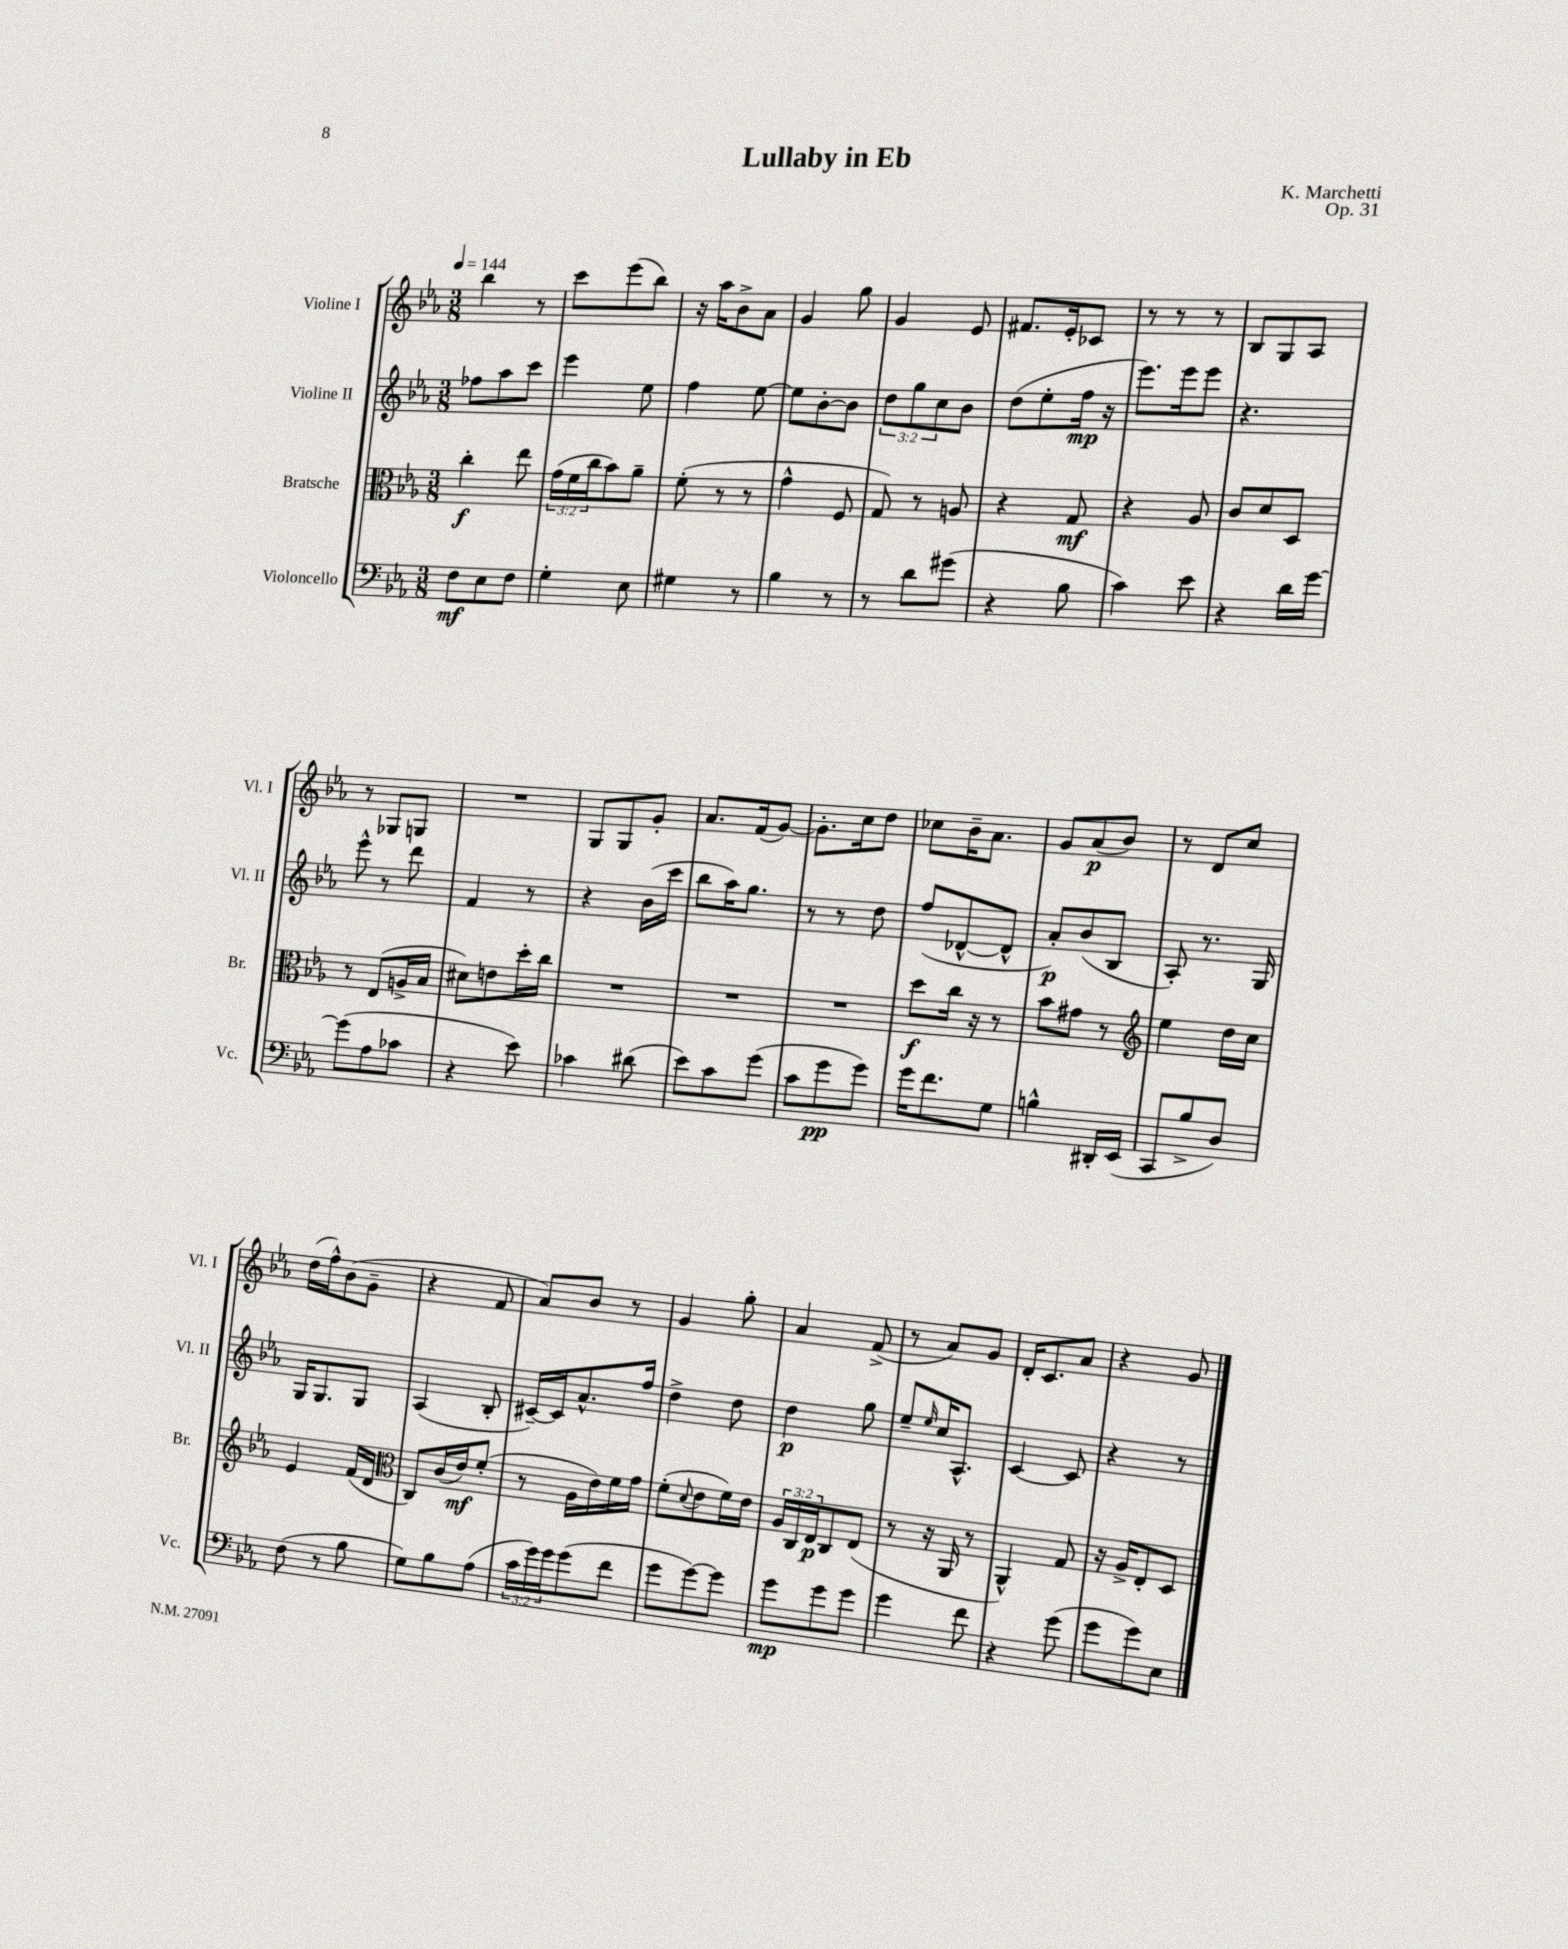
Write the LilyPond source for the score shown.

\header { title = "Lullaby in Eb" composer = "K. Marchetti" opus = "Op. 31" }
<<
\new StaffGroup <<
\new Staff = "s0" \with { instrumentName = "Violine I" shortInstrumentName = "Vl. I" } {
    \clef treble \key ees \major \numericTimeSignature \time 3/8 \tempo 4 = 144
    bes''4 r8 |
    c'''8 ees'''8( bes''8) |
    r16 aes''16 bes'8-> aes'8 |
    g'4 g''8 |
    g'4 ees'8 |
    fis'8. ees'16-. ces'8 |
    r8 r8 r8 |
    bes8 g8 aes8 |
    r8 ges8 g8 |
    R4. |
    g8 g8 g'8-. |
    aes'8. f'16( g'8~) |
    g'8.-. c''16 d''8 |
    ces''8 bes'16-- aes'8. |
    g'8 aes'8\p( bes'8) |
    r8 d'8 c''8 |
    d''16( f''16-^) bes'8( g'8-- |
    r4 f'8 |
    aes'8) bes'8 r8 |
    g'4 g''8-. |
    aes'4 f'8->( |
    r8 aes'8) g'8 |
    d'16-. c'8. aes'8 |
    r4 g'8 \bar "|." |
}
\new Staff = "s1" \with { instrumentName = "Violine II" shortInstrumentName = "Vl. II" } {
    \clef treble \key ees \major \numericTimeSignature \time 3/8 \override Staff.TupletNumber.text = #tuplet-number::calc-fraction-text
    fes''8 aes''8 c'''8 |
    ees'''4 ees''8 |
    f''4 ees''8~ |
    ees''8 bes'8~-. bes'8 |
    \tuplet 3/2 { d''8 g''8 c''8 } bes'8 |
    d''8( ees''8-. f''16\mp r16 |
    ees'''8.) ees'''16 ees'''8 |
    r4. |
    ees'''8-^ r8 d'''8 |
    f'4 r8 |
    r4 bes'16( c'''16 |
    bes''8 aes''16) g''8. |
    r8 r8 d''8 |
    f''8( des'8~-^ des'8-^ |
    aes'8-.\p) bes'8( bes8 |
    aes8-.) r8. g16 |
    g16 g8. g8 |
    aes4( bes8-. |
    cis'16~--) cis'16 aes'8.-^ f''16 |
    d''4-> d''8 |
    d''4\p g''8 |
    ees''8-- \grace { ees''16 } c''16 aes8.-^ |
    c'4~ c'8 |
    r4 r8 \bar "|." |
}
\new Staff = "s2" \with { instrumentName = "Bratsche" shortInstrumentName = "Br." } {
    \clef alto \key ees \major \numericTimeSignature \time 3/8 \override Staff.TupletNumber.text = #tuplet-number::calc-fraction-text
    c''4-.\f ees''8 |
    \tuplet 3/2 { g'16( f'16 c''16 } bes'8) aes'8-- |
    f'8-.( r8 r8 |
    g'4-^ f8 |
    g8) r8 a8 |
    r4 g8\mf |
    r4 aes8 |
    c'8 d'8 d8 |
    r8 ees8( a16-> bes16 |
    dis'8) e'8 d''16-. c''16 |
    R4. |
    R4. |
    R4. |
    d''8\f c''16 r16 r8 |
    bes'8 gis'8 r8 |
    \clef treble ees''4 d''16 c''16 |
    ees'4 f'16( d'16 |
    \clef alto c8) c'16( ees'16\mf) f'8-.( |
    r8 aes16 ees'16) f'16 g'16 |
    f'8-.( \appoggiatura { d'8 } ees'8 f'16) ees'16 |
    \tuplet 3/2 { aes16 c16 ees16\p } c8 ees8( |
    r8 r16 aes,16 r8 |
    aes,4-^) g8 |
    r16 aes16-> ees8-. d8 \bar "|." |
}
\new Staff = "s3" \with { instrumentName = "Violoncello" shortInstrumentName = "Vc." } {
    \clef bass \key ees \major \numericTimeSignature \time 3/8 \override Staff.TupletNumber.text = #tuplet-number::calc-fraction-text
    f8\mf ees8 f8 |
    g4-. ees8 |
    gis4 r8 |
    bes4 r8 |
    r8 d'8 gis'8( |
    r4 bes8 |
    c'4) ees'8 |
    r4 d'16 g'16~ |
    g'8( aes8 ces'8 |
    r4 ees'8) |
    ces'4 dis'8( |
    ees'8) c'8 g'8( |
    c'8 g'8\pp g'8) |
    g'16 f'8. g8 |
    b4-^ dis,16-. ees,16( |
    c,8 bes8-> d8) |
    f8( r8 bes8 |
    g8) bes8 aes8( |
    \tuplet 3/2 { c'16 g'16) g'16 } g'8( f'8 |
    g'8 g'8~) g'8 |
    g'8\mp g'8 g'8 |
    g'4 f'8 |
    r4 g'8( |
    g'8 g'8) ees8 \bar "|." |
}
>>
>>
\layout { \context { \Score \remove "Bar_number_engraver" } }
